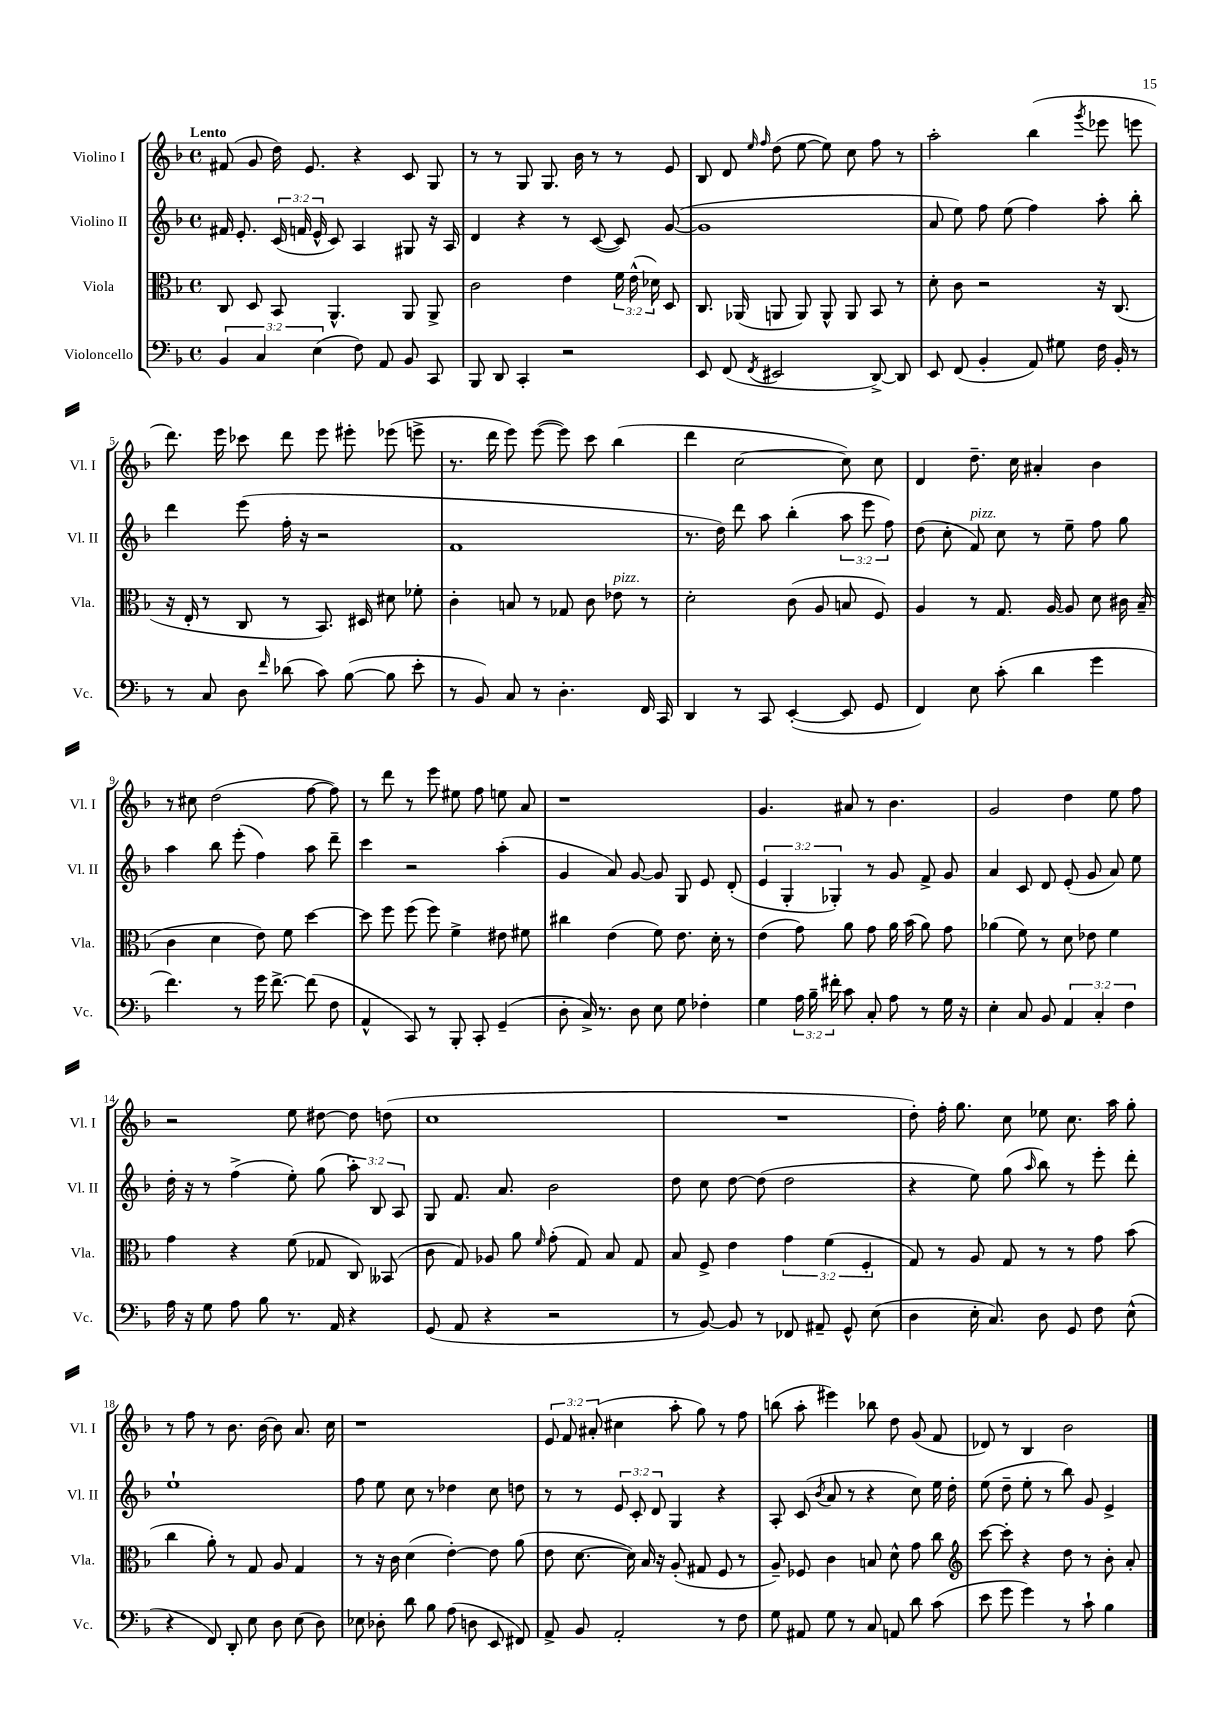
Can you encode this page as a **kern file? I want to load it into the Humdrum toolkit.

**kern	**kern	**kern	**kern
*staff4	*staff3	*staff2	*staff1
*clefF4	*clefC3	*clefG2	*clefG2
*k[b-]	*k[b-]	*k[b-]	*k[b-]
*M4/4	*M4/4	*M4/4	*M4/4
*met(c)	*met(c)	*met(c)	*met(c)
6BB-	8C	16f#	(8f#
.	.	8.e'	.
.	8D	.	8g
6C	.	.	.
.	8BB-	(24c	16dd)
.	.	24f	.
.	.	.	8.e
(6E	.	24e^^	.
.	4.AA^^	8c)	.
8F)	.	4A	4r
8AA	.	.	.
8BB-	8AA	8G#	8c
8CC	8AA^	16r	8G
.	.	16A	.
=	=	=	=
8BBB-	2c	4d	8r
8DD	.	.	8r
4CC'	.	4r	8G
.	.	.	8.G
2r	4e	8r	.
.	.	.	16b-
.	.	([8c	8r
.	24f	8c])	8r
.	(24e^^	.	.
.	24d-)	.	.
.	8D	([8g	8e
=	=	=	=
8EE	8.C	1g]	8B-
(8FF	.	.	8d
.	(16AA-	.	.
.	.	.	16qqee
8qFF	.	.	16qqff
2EE#	8AA	.	(8dd
.	8AA)	.	[8ee
.	8AA^^	.	8ee])
.	8AA	.	8cc
[8DD^)	8BB-	.	8ff
8DD]	8r	.	8r
=	=	=	=
8EE	8d'	8a	2aa'
(8FF	8c	8ee)	.
4BB-'	2r	8ff	.
.	.	(8ee	.
8AA)	.	4ff)	(4bb-
8G#	.	.	.
.	.	.	8qggg
16F	16r	8aa'	8eee-
16BB-'	(8.C	.	.
8r	.	8bb-'	8eee
=	=	=	=
8r	16r	4ddd	8.ddd)
.	16E'	.	.
8C	8r	.	.
.	.	.	16eee
8D	8C	(8eee	8ccc-
16qqf	.	.	.
(8d-	8r	16ff'	8ddd
.	.	16r	.
8c)	8.BB-)	2r	8eee
([8B-	.	.	8eee#'
.	16D#	.	.
8B-]	8d#	.	(8eee-
8e'	8f-'	.	8eee^
=	=	=	=
8r	4c'	1f	8.r
8BB-)	.	.	.
.	.	.	16ddd
8C	8B	.	8eee)
8r	8r	.	([8eee
4.D'	8G-	.	8eee])
.	8c	.	8ccc
.	8e-	.	(4bb-
16FF	8r	.	.
16CC	.	.	.
=	=	=	=
4DD	2d'	8.r	4ddd
.	.	16dd)	.
8r	.	8ddd	[2cc
8CC	.	8aa	.
([4EE'	(8c	(4bb-'	.
.	8A	.	.
8EE]	8B	12aa	8cc])
.	.	12eee	.
8GG	8F)	.	8cc
.	.	12ff)	.
=	=	=	=
4FF)	4A	(8dd	4d
.	.	8cc'	.
8E	8r	8f)	8.dd~
(8c'	8.G	8cc	.
.	.	.	16cc
4d	.	8r	4a#'
.	[16A	.	.
.	8A]	8ee~	.
4g	8d	8ff	4b-
.	16c#	8gg	.
.	(16B-~	.	.
=	=	=	=
4.f)	4c	4aa	8r
.	.	.	8cc#
.	4d	8bb-	(2dd
8r	.	(8eee'	.
16g	8e)	4ff)	.
[8.f^	.	.	.
.	8f	.	.
(8f]	[4dd	8aa	[8ff
8F	.	8ddd~	8ff])
=	=	=	=
4AA^^	8dd]	4ccc	8r
.	8ff	.	8ddd
8CC)	(8ff	2r	8r
8r	8ff)	.	8eee
8BBB-'	4f^	.	8ee#
8CC'	.	.	8ff
(4GG~	8e#	(4aa'	8ee
.	8f#	.	8a
=	=	=	=
8D'	4cc#	4g	1r
16C^)	.	.	.
8.r	.	.	.
.	(4e	8a)	.
8D	.	[8g	.
8E	8f)	8g]	.
8G	8.e	8G	.
4F-'	.	8e	.
.	16d'	.	.
.	8r	(8d'	.
=	=	=	=
4G	(4e	6e	4.g
.	.	6G'	.
24A	8g)	.	.
24B-~	.	.	.
24f#'	.	6G-')	.
8c	8a	.	8a#
8C'	8g	8r	8r
8A	16a	8g	4.b-
.	(16b-	.	.
8r	8a)	8f^	.
16G	8g	8g	.
16r	.	.	.
=	=	=	=
4E'	(4a-	4a	2g
8C	8f)	8c	.
8BB-	8r	8d	.
6AA	8d	(8e'	4dd
.	8e-	8g	.
6C'	.	.	.
.	4f	8a)	8ee
6F	.	.	.
.	.	8ee	8ff
=	=	=	=
16A	4g	16dd'	2r
16r	.	16r	.
8G	.	8r	.
8A	4r	(4ff^	.
8B-	.	.	.
8.r	(8f	8ee')	8ee
.	8G-	(8gg	[8dd#
16AA	.	.	.
4r	8C)	12aa')	8dd#]
.	.	12B-	.
.	(8BB--	.	(8dd
.	.	12A	.
=	=	=	=
(8GG	8c	8G	1cc
8AA	8G)	8.f	.
4r	8A-	.	.
.	.	8.a	.
.	8a	.	.
.	16qqf	.	.
2r	(8g'	2b-	.
.	8G)	.	.
.	8B-	.	.
.	8G	.	.
=	=	=	=
8r	8B-	8dd	1r
[8BB-)	8F^	8cc	.
8BB-]	4e	[8dd	.
8r	.	(8dd]	.
8FF-	6g	2dd	.
8AA#~	.	.	.
.	(6f	.	.
8GG^^	.	.	.
.	6F'	.	.
(8E	.	.	.
=	=	=	=
4D	8G)	4r	8dd')
.	8r	.	16ff'
.	.	.	8.gg
16E'	8A	8ee)	.
8.C)	.	.	.
.	8G	(8gg	8cc
.	.	16qqaa	.
8D	8r	8bb-)	8ee-
8GG	8r	8r	8.cc
8F	8g	8eee'	.
.	.	.	16aa
(8E^^	(8b-	8ddd'	8gg'
=	=	=	=
4r	4cc	1ee`	8r
.	.	.	8ff
8FF)	8a')	.	8r
8DD'	8r	.	8.b-
8E	8G	.	.
.	.	.	[16b-
8D	8A	.	8b-]
(8E	4G	.	8.a
8D)	.	.	.
.	.	.	16cc
=	=	=	=
8E-	8r	8ff	1r
8D-'	16r	8ee	.
.	16c	.	.
8d	(4d	8cc	.
8B-	.	8r	.
(8A	[4e')	4dd-	.
8D	.	.	.
8EE	8e]	8cc	.
8FF#)	(8a	8dd	.
=	=	=	=
8AA^	8e	8r	12e
.	.	.	12f
8BB-	[8.d	8r	.
.	.	.	(12a#'
2AA'	.	12e	4cc#
.	16d])	.	.
.	.	12c'	.
.	16B-	.	.
.	.	12d	.
.	16r	.	.
.	(8A'	4G	8aa'
.	8G#	.	8gg)
8r	8F	4r	8r
8F	8r	.	8ff
=	=	=	=
8G	8A~)	8A'	(8bb
8AA#	8F-	(8c	8aa'
.	.	8qb-	.
8G	4c	8a	4eee#)
8r	.	8r	.
8C	8B	4r	8bb-
8AA	8d^^	.	8dd
8d	8g	8cc)	(8g
(8c	8cc	16ee	8f
.	.	16dd'	.
=	=	=	=
*	*clefG2	*	*
8e	[8ccc	(8ee	8d-)
8g	8ccc']	8dd~	8r
4g)	4r	8ee'	4B-
.	.	8r	.
8r	8dd	8bb-)	2b-
8c`	8r	8g	.
4B-	8b-'	4e^	.
.	8a'	.	.
==	==	==	==
*-	*-	*-	*-
